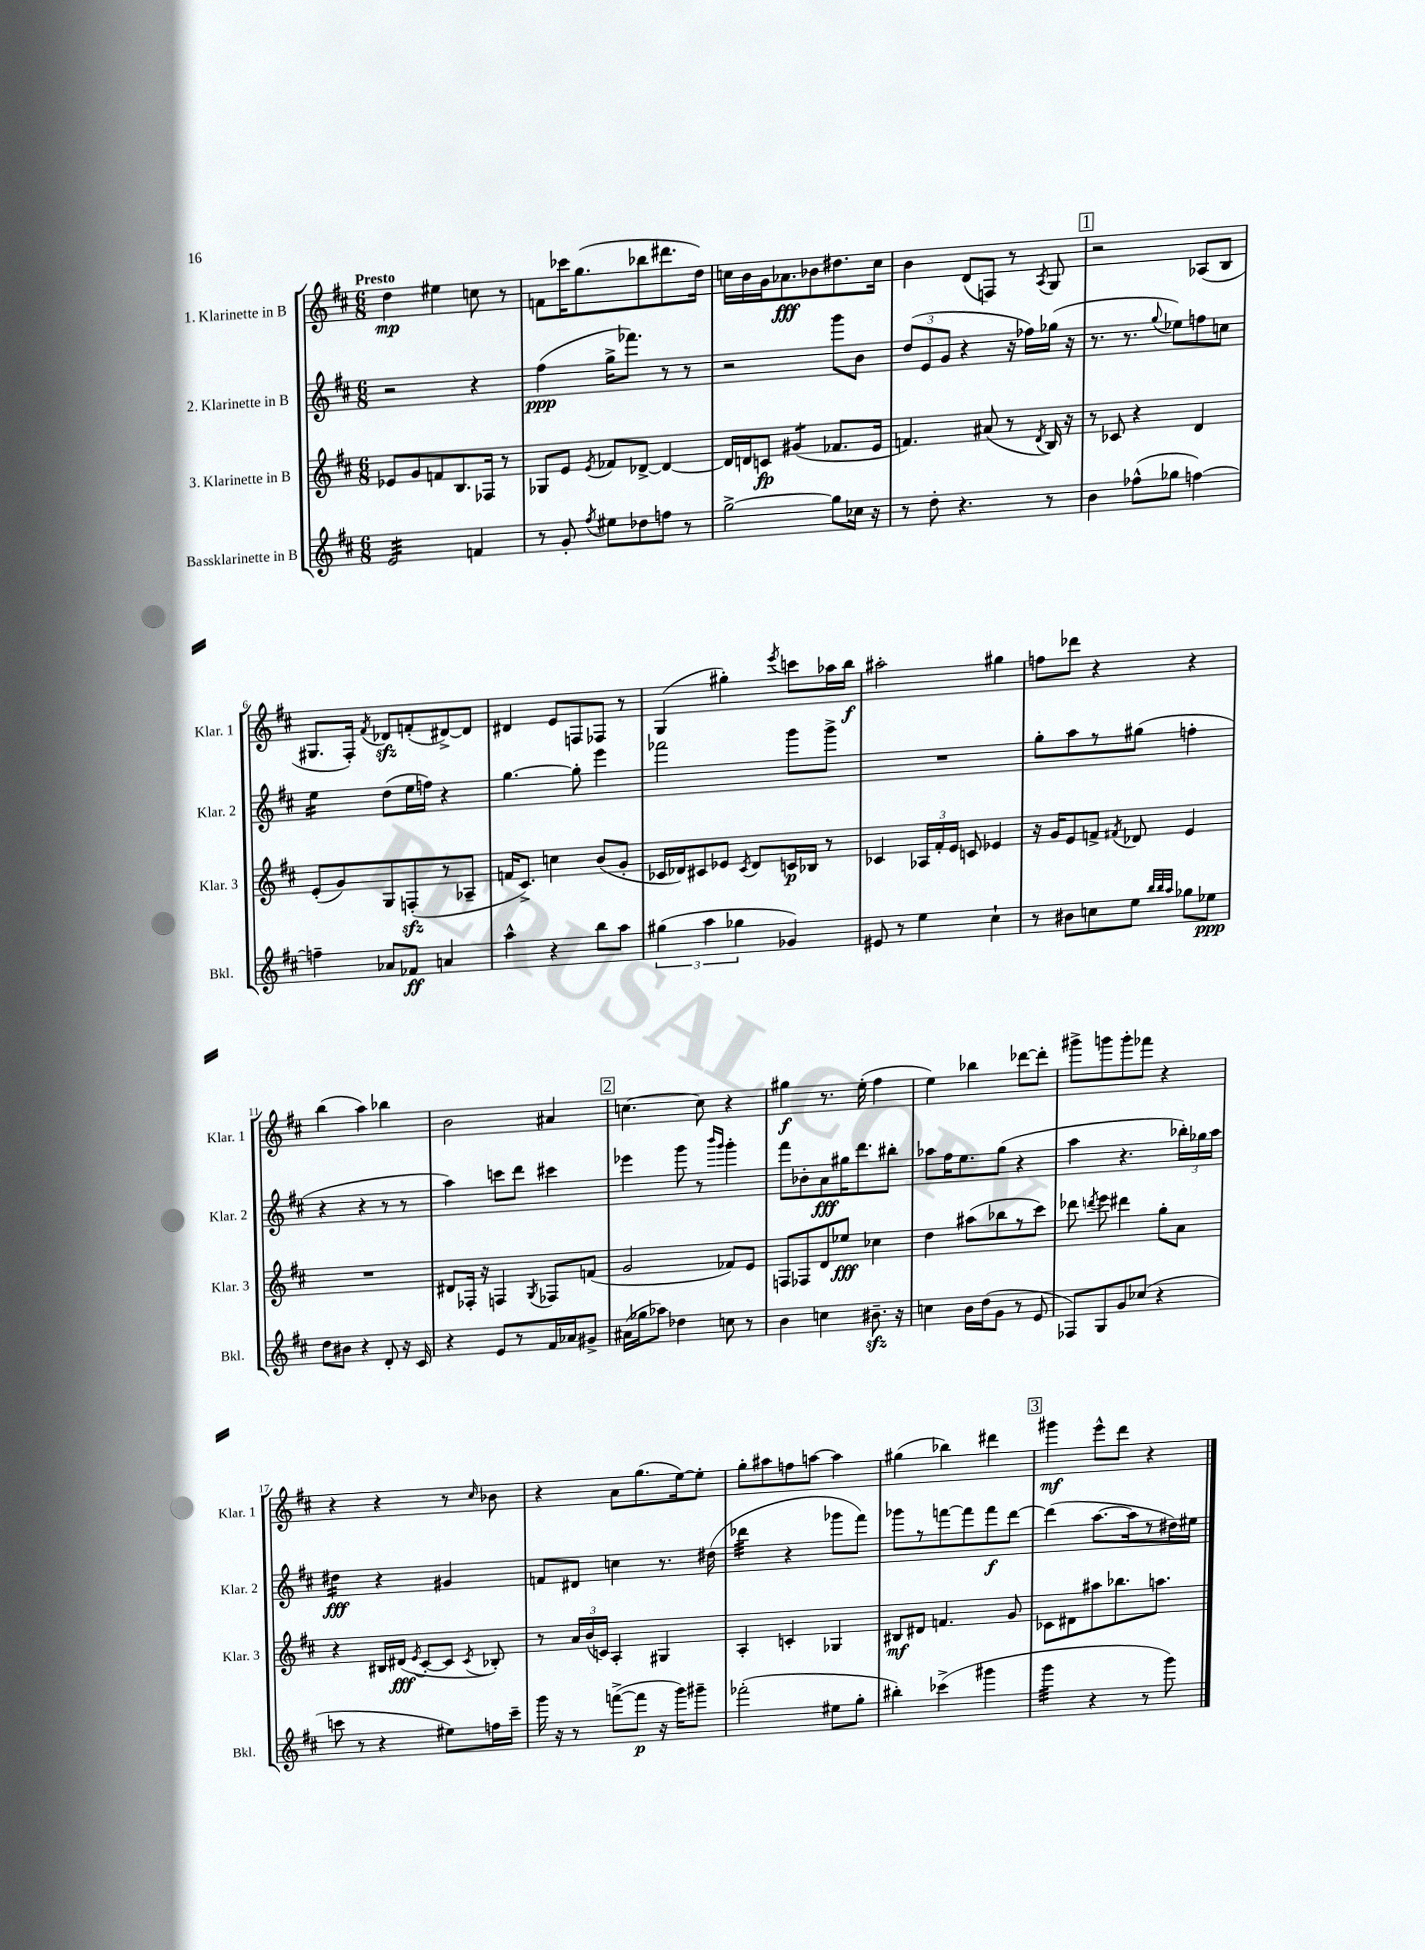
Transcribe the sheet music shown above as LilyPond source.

<<
\new StaffGroup <<
\new Staff = "s0" \with { instrumentName = "1. Klarinette in B" shortInstrumentName = "Klar. 1" } {
    \clef treble \key d \major \numericTimeSignature \time 6/8 \tempo "Presto"
    \autoBeamOff d''4\mp eis''4 c''8 r8 |
    f'8[ ces'''16 g''8.( bes''8 dis'''8. d''16]) |
    c''16[ b'16 g'16 aes'8.\fff bes'8 dis''8. c''16] |
    b'4 d'8[( f8]) r8 \acciaccatura { a8 } g8 |
    \mark \markup { \box "1" } r2 aes8[( b8] |
    gis8.[ fis16]-.) \acciaccatura { fis'8 } des'8[\sfz f'8-.( dis'8~->) dis'8] |
    dis'4 e'8[ f8 fes8] r8 |
    g4( gis''4-.) \acciaccatura { e'''8 } c'''8[ aes''16 b''16]\f |
    ais''2-. gis''4 |
    f''8[ des'''8] r4 r4 |
    b''4( a''4) bes''4 |
    b'2 ais'4 |
    \mark \markup { \box "2" } c''4.~ c''8 r4 |
    gis''4\f r8. e''16-.( fis''4 |
    e''4) bes''4 des'''8[~ des'''8]-. |
    gis'''8[-> g'''8 g'''8-. fes'''8] r4 |
    r4 r4 r8 \grace { cis''16 } bes'8 |
    r4 a'8[ g''8.( e''16~) e''8]-. |
    g''8[-. ais''8 f''8 a''8]~ a''4 |
    gis''4( bes''4) dis'''4 |
    \mark \markup { \box "3" } gis'''4\mf e'''8[-^ d'''8] r4 \bar "|." |
}
\new Staff = "s1" \with { instrumentName = "2. Klarinette in B" shortInstrumentName = "Klar. 2" } {
    \clef treble \key d \major \numericTimeSignature \time 6/8
    \autoBeamOff r2 r4 |
    fis''4\ppp( g''16[-> fes'''8.]) r8 r8 |
    r2 g'''8[ b'8] |
    \tuplet 3/2 { d''8[( e'8 g'8] } r4 r16 fes''16[) ges''16]( r16 |
    \mark \markup { \box "1" } r8. r8. \appoggiatura { g''8 } ees''8[) f''8 c''8] |
    e''4:16 d''8[( e''16 f''16]) r4 |
    g''4.~ g''8-. e'''4 |
    fes'''2 g'''8[ g'''8]-> |
    R2. |
    g''8[-. a''8 r8 gis''8]( f''4-. |
    r4 r4 r8 r8 |
    a''4) c'''8[ d'''8] cis'''4 |
    \mark \markup { \box "2" } ees'''4 g'''8 r8 \grace { b'''16[ g'''16] } g'''4-. |
    fis'''8[ bes'8-. a'8\fff gis''16 d'''8. bis''8]-. |
    aes''8[ fis''16 e''8. g''8]( r4 |
    a''4 r4. \tuplet 3/2 { bes''16[-.) ges''16 a''16] } |
    dis''4:16\fff r4 gis'4 |
    f'8[ dis'8] c''4 r8. dis''16( |
    des'''4:32 r4 ges'''8[ fis'''8]) |
    ges'''8[ r8 f'''8~ f'''8 f'''8\f d'''8]~ |
    \mark \markup { \box "3" } d'''4( a''8.[~ a''16 r8 dis''16) eis''16] \bar "|." |
}
\new Staff = "s2" \with { instrumentName = "3. Klarinette in B" shortInstrumentName = "Klar. 3" } {
    \clef treble \key d \major \numericTimeSignature \time 6/8
    \autoBeamOff ees'8[ g'8 f'8 b8. fes16] r8 |
    ges8[ e'8] \acciaccatura { e'8 } fes'8[ des'8]~-> des'4~ |
    des'16[ d'16 c'8]\fp gis'4:8( fes'8.[ e'16] |
    f'4.) ais'8( r8 \acciaccatura { d'8 } b16) r16 |
    \mark \markup { \box "1" } r8 ces'8 r4 d'4 |
    e'8[-.( g'8) g8 f8-.\sfz( r8 aes8]-- |
    f'16[ cis'8.]->) c''4 b'8[( g'8]-. |
    ces'16[ des'16) cis'8 ees'8] \acciaccatura { cis'8 } des'8[ c'16\p bes16] r8 |
    ces'4 \tuplet 3/2 { aes16[ fis'16-. e'16] } c'8 ees'4 |
    r16 g'16[ e'8 f'8]-> \acciaccatura { fis'8 } des'8 e'4 |
    R2. |
    dis'8[ fes16]-. r16 f4 \acciaccatura { g8 } fes8[ f'8]( |
    \mark \markup { \box "2" } g'2 fes'8[) e'8] |
    f8[ fes8 d'8 ees''8]\fff ces''4 |
    d''4 ais''8[( bes''8 r8 cis'''8]) |
    des'''8 \acciaccatura { d'''8 } e'''8 dis'''4 g''8[-. a'8] |
    r4 bis16[ dis'16]\fff( \acciaccatura { e'8 } cis'8[~-. cis'8] \acciaccatura { cis'8 } bes8-.) |
    r8 \tuplet 3/2 { a'16[ b'16( c'16]) } a4-. gis4 |
    a4-. c'4-. ges4 |
    bis8[\mf dis'8] f'4. g'8 |
    \mark \markup { \box "3" } ces'8[ dis'8 ais''8 bes''8. a''8.] \bar "|." |
}
\new Staff = "s3" \with { instrumentName = "Bassklarinette in B" shortInstrumentName = "Bkl." } {
    \clef treble \key d \major \numericTimeSignature \time 6/8
    \autoBeamOff e'2:32 f'4 |
    r8 g'8-. \acciaccatura { fis''8 } eis''8[ des''8 f''8] r8 |
    g''2~-> g''8[ ces''16] r16 |
    r8 d''8-. r4. r8 |
    \mark \markup { \box "1" } b'4 fes''8[-^( ges''8] f''4~) |
    f''4-- aes'8[ fes'8]\ff a'4 |
    a''4-^ r4 b''8[ a''8] |
    \tuplet 3/2 { gis''4( a''4 ges''4 } ges'4) |
    eis'8 r8 e''4 cis''4-! |
    r8 bis'8[ c''8 e''8] \grace { b''32[ b''32 a''32] } ges''8[ ees''8]\ppp |
    d''8[ bis'8] r4 d'8-. r16 cis'16 |
    r4 e'8[ r8 fis'16 aes'16 gis'8]-> |
    \mark \markup { \box "2" } ais'16[( ges''16 aes''8]) des''4 c''8 r8 |
    b'4 c''4 bis'8.--\sfz r16 |
    c''4 b'16[ d''16( g'8] r8 e'8 |
    fes8[) g8 g'8 ces''8]( r4 |
    c'''8 r8 r4 eis''8[) f''16 c'''16]-- |
    g'''16 r16 r8 f'''8[~->( f'''8]\p r16 g'''16[) gis'''8]-- |
    fes'''2-.( eis''8[ g''8]-. |
    bis''4-.) ces'''4->( gis'''4 |
    \mark \markup { \box "3" } g'''4:32 r4 r8 g'''8) \bar "|." |
}
>>
>>
